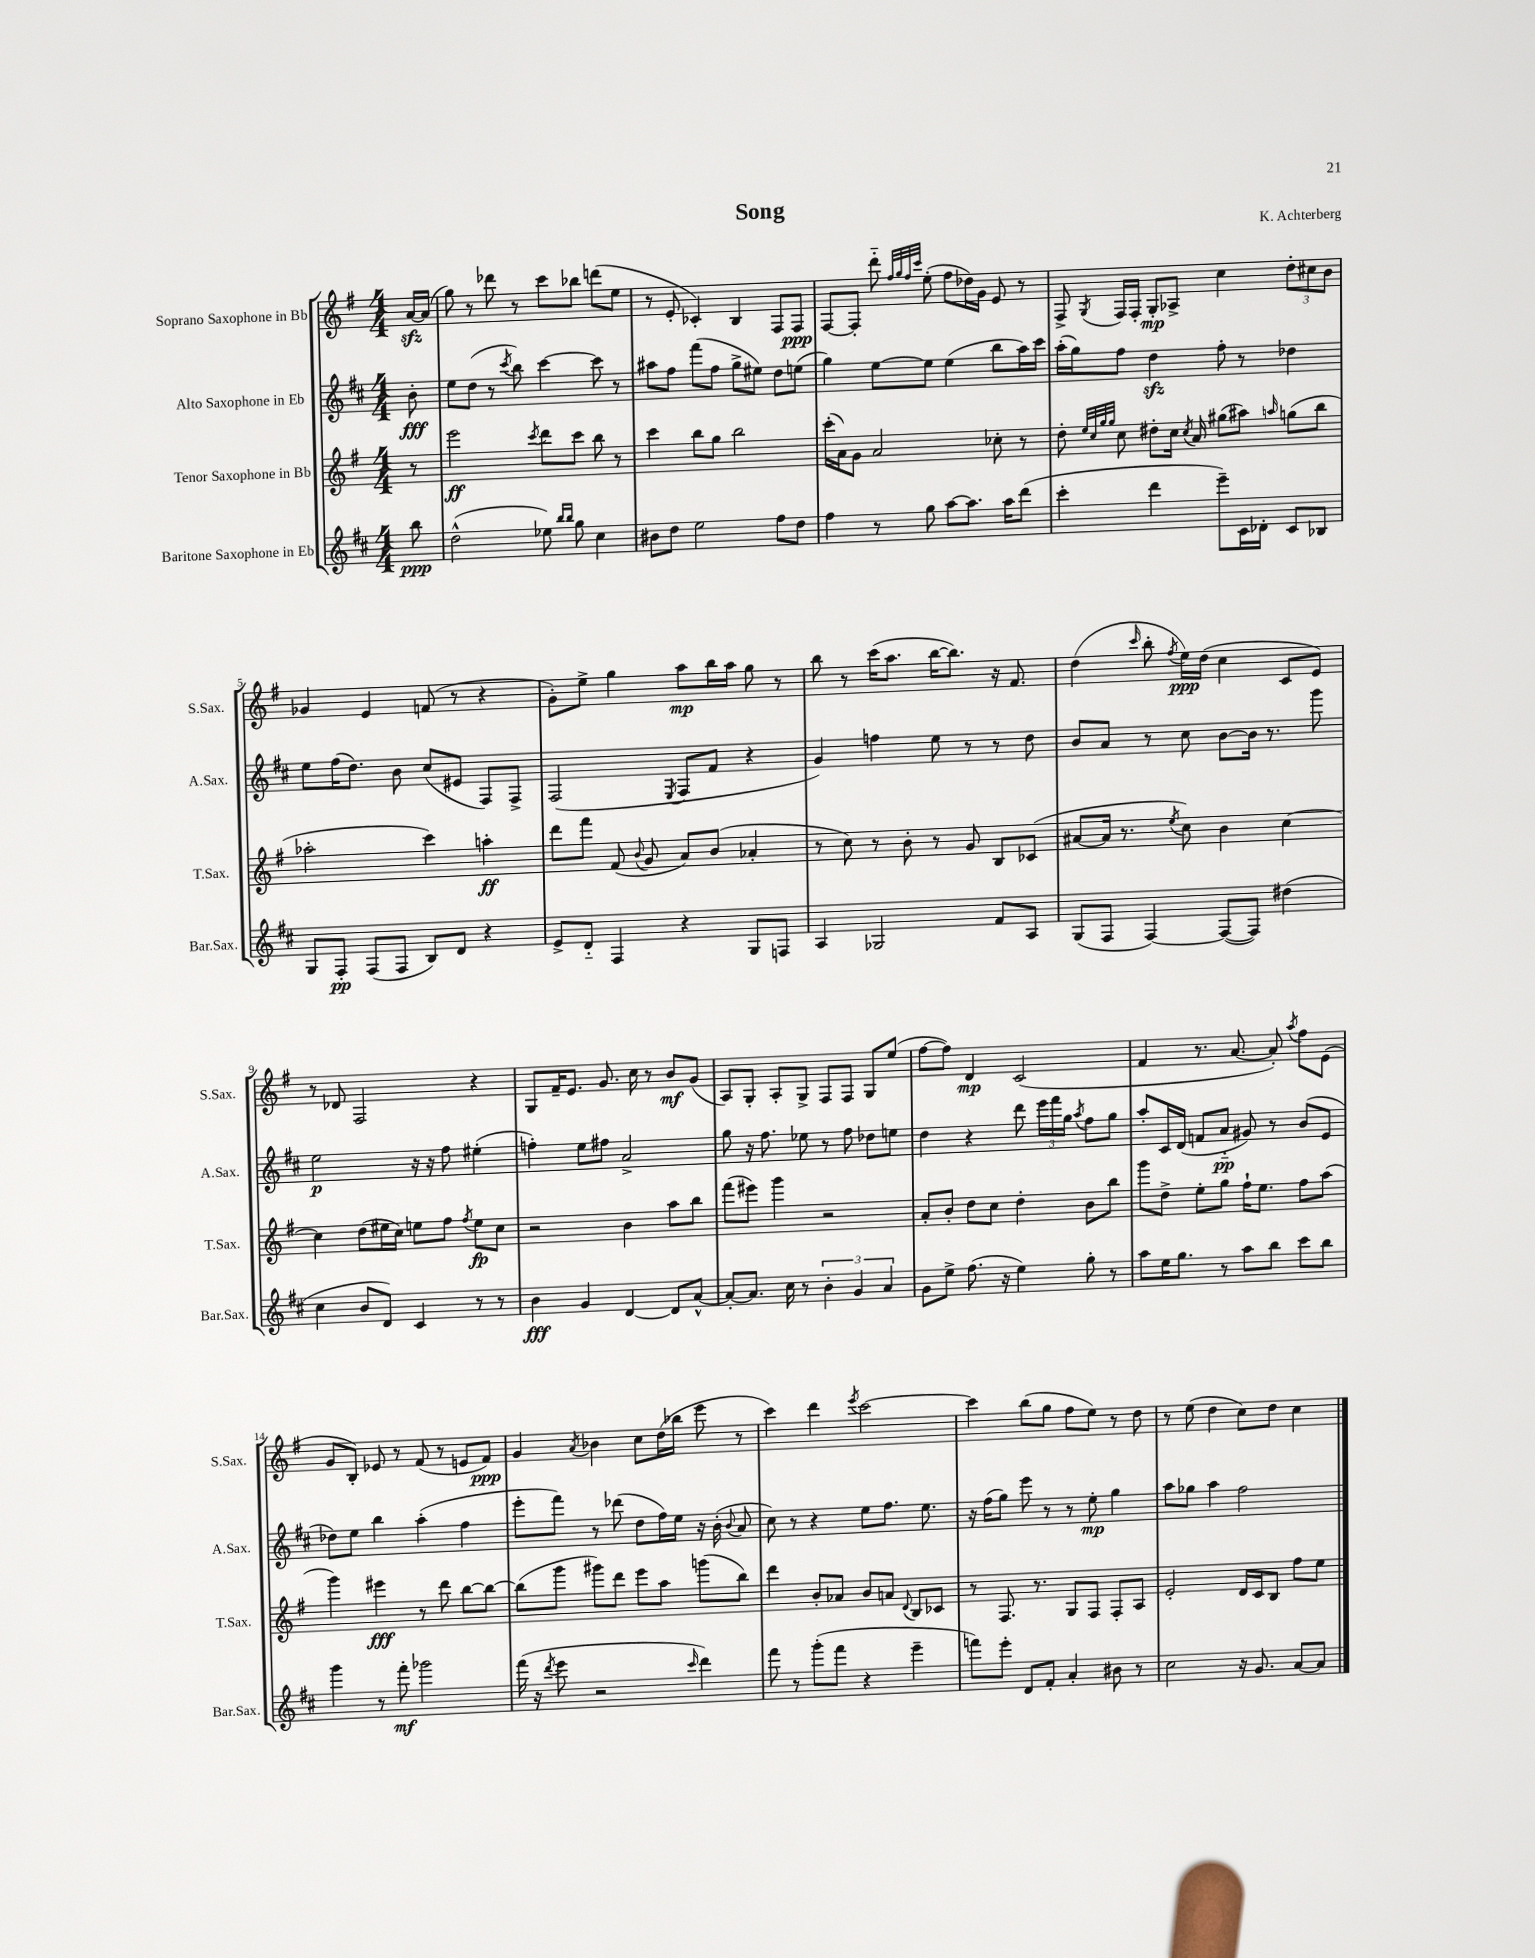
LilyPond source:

\header { title = "Song" composer = "K. Achterberg" }
<<
\new StaffGroup <<
\new Staff = "s0" \with { instrumentName = "Soprano Saxophone in Bb" shortInstrumentName = "S.Sax." } {
    \clef treble \key g \major \numericTimeSignature \time 4/4 \partial 8
    \autoBeamOff a'16[~\sfz a'16]( |
    g''8) r8 des'''8 r8 c'''8[ bes''8] d'''8[( e''8] |
    r8 e'8-. ces'4-.) b4 fis8[ fis8]\ppp |
    fis8[~ fis8]-. d'''8-_ \grace { fis''32[ g''32 fis''32 c'''32] } e''8-.( fis''8[ des''16) g'16] e'8 r8 |
    fis8-> \acciaccatura { g8 } fis16[ fis16]-. g8[-.\mp aes8]-> c''4 \tuplet 3/2 { d''8[-. cis''8 b'8] } |
    ges'4 e'4 f'8( r8 r4 |
    g'8[-.) e''8]-> g''4 a''8[\mp b''16 a''16] g''8 r8 |
    b''8 r8 c'''16[( a''8.] b''16[~ b''8.]) r16 fis'8. |
    d''4( \grace { c'''16 } b''8-. \acciaccatura { fis''8 } e''16[\ppp) d''16]( c''4 c'8[ e'8]) |
    r8 des'8 fis2 r4 |
    g8[ fis'16-- e'8.] g'8. c''16 r8 b'8[\mf g'8]( |
    a8[) g8]-. a8[-. g8]-> fis8[ fis8] g8[ e''8]( |
    fis''8[~ fis''8]) d'4\mp c'2( |
    fis'4 r8. a'8.~ a'8-.) \acciaccatura { a''8 } fis''8[ e'8]( |
    g'8[ b8]-.) ees'8 r8 fis'8( r8 e'8[ fis'8]\ppp) |
    g'4 \acciaccatura { a'8 } bes'4 c''8[ d''16( bes''16] e'''8 r8 |
    c'''4) d'''4 \acciaccatura { e'''8 } c'''2~ |
    c'''4 b''8[( g''8] fis''8[ e''8]) r8 d''8 |
    r8 e''8( d''4 c''8[) d''8] c''4 \bar "|." |
}
\new Staff = "s1" \with { instrumentName = "Alto Saxophone in Eb" shortInstrumentName = "A.Sax." } {
    \clef treble \key d \major \numericTimeSignature \time 4/4 \partial 8
    \autoBeamOff b'8-.\fff |
    e''8[ d''8]( r8 \acciaccatura { cis'''8 } b''8) cis'''4~ cis'''8 r8 |
    ais''8[ fis''8] fis'''8[( fis''8] g''8[-> eis''8]) d''8[ e''8]( |
    g''4) e''8[~ e''8] e''4( b''8[ a''16) cis'''16] |
    a''16[-.( g''16) fis''8] d''4\sfz fis''8-. r8 des''4 |
    e''8[ fis''16( d''8.]) b'8 cis''8[( eis'8] fis8[) fis8]-> |
    fis2( \acciaccatura { e8 } fis8[ fis'8] r4 |
    g'4) f''4 e''8 r8 r8 d''8 |
    b'8[ a'8] r8 cis''8 b'8[~ b'16] r8. g'''8 |
    e''2\p r16 r16 fis''8 eis''4-.( |
    f''4-.) e''8[ fis''8] a'2-> |
    g''8 r16 fis''8. ees''8 r8 fis''8 des''8[ e''8] |
    d''4 r4 d'''8 \tuplet 3/2 { e'''16[ fis'''16 g''16] } \acciaccatura { a''8 } fis''8[ g''8] |
    a''8[-. cis'16 d'16]( f'8[ a'8]-_\pp gis'8) r8 b'8[( e'8] |
    des''8[) e''8] b''4 a''4-.( fis''4 |
    e'''8[-. fis'''8]) r8 des'''8( d''8[ fis''16) e''16] r16 b'16-.( \appoggiatura { b'8 } a'8 |
    cis''8) r8 r4 e''8[ fis''8.] e''8. |
    r16 fis''16[( g''8]) e'''8 r8 r8 e''8-.\mp g''4 |
    a''8[ ges''8] a''4 fis''2 \bar "|." |
}
\new Staff = "s2" \with { instrumentName = "Tenor Saxophone in Bb" shortInstrumentName = "T.Sax." } {
    \clef treble \key g \major \numericTimeSignature \time 4/4 \partial 8
    \autoBeamOff r8 |
    e'''2\ff \acciaccatura { c'''8 } d'''8[ c'''8] b''8 r8 |
    c'''4 b''8[ g''8] b''2 |
    c'''16[-.( a'16) g'8] a'2 ces''8-. r8 |
    d''8-. \grace { e''32[ c''32 g''32 g''32] } c''8 dis''8[-. c''16] \acciaccatura { c''8 } a'16 gis''8[( ais''8]) \grace { a''16 } g''8[( b''8] |
    aes''2-. c'''4) a''4-.\ff |
    d'''8[ fis'''8] fis'8( \appoggiatura { b'8 } g'8 a'8[) b'8]( aes'4-. |
    r8 c''8) r8 b'8-. r8 g'8 b8[ ces'8]( |
    ais'8[~ ais'16] r8. \acciaccatura { e''8 } c''8) b'4 c''4~ |
    c''4 d''8[( eis''16 c''16]) e''8[ fis''8] \acciaccatura { fis''8 } e''8[\fp c''8] |
    r2 b'4 a''8[ b''8] |
    fis'''8[( eis'''8]) g'''4 r2 |
    a'8[-. b'8]-. d''8[ c''8] d''4-. b'8[ b''8] |
    g'''8[ d''8]-> e''8[-. g''8] fis''16[-! e''8.] fis''8[ a''8]( |
    g'''4) eis'''4\fff r8 d'''8 b''8[~ b''8]~ |
    b''8[( g'''8] gis'''8[) d'''8] e'''8[ a''8] g'''8[( b''8]) |
    d'''4 b'8[-. aes'8] b'8[ a'8] \appoggiatura { d'8 } b8[ ces'8] |
    r8 fis8. r8. g8[ fis8] fis8[-. a8] |
    e'2-. d'16[ c'16 b8] fis''8[ e''8] \bar "|." |
}
\new Staff = "s3" \with { instrumentName = "Baritone Saxophone in Eb" shortInstrumentName = "Bar.Sax." } {
    \clef treble \key d \major \numericTimeSignature \time 4/4 \partial 8
    \autoBeamOff b''8\ppp |
    d''2-^( ees''8) \grace { b''16[ b''16] } g''8 cis''4 |
    bis'8[ d''8] e''2 fis''8[ d''8] |
    fis''4 r8 g''8 a''8[~ a''8.] a''16[ d'''8]( |
    cis'''4-. d'''4 e'''8[--) cis'16 des'16]-. cis'8[ bes8] |
    g8[ fis8]-.\pp fis8[( fis8] b8[) d'8] r4 |
    e'8[-> d'8]-_ fis4 r4 g8[ f8] |
    a4 ges2 fis'8[ a8] |
    g8[( fis8] fis4~) fis8[~( fis8]) dis''4( |
    cis''4 b'8[ d'8]) cis'4 r8 r8 |
    b'4\fff g'4 d'4~ d'8[ a'8]~-^ |
    a'8[~-. a'8.] cis''16 r8 \tuplet 3/2 { b'4-. g'4 a'4 } |
    g'8[ e''8]-> fis''8.( r16 e''4) g''8-. r8 |
    a''8[ e''16 g''8.] r8 a''8[ b''8] cis'''8[ b''8] |
    g'''4 r8 fis'''8-.\mf ges'''2 |
    fis'''16( r16 \acciaccatura { d'''8 } e'''8 r2 \grace { cis'''16 } d'''4) |
    fis'''8 r8 g'''8[-.( fis'''8] r4 e'''4-- |
    f'''8[) e'''8]-. d'8[ fis'8]-. a'4-. bis'8 r8 |
    cis''2 r16 g'8. a'8[~ a'8] \bar "|." |
}
>>
>>
